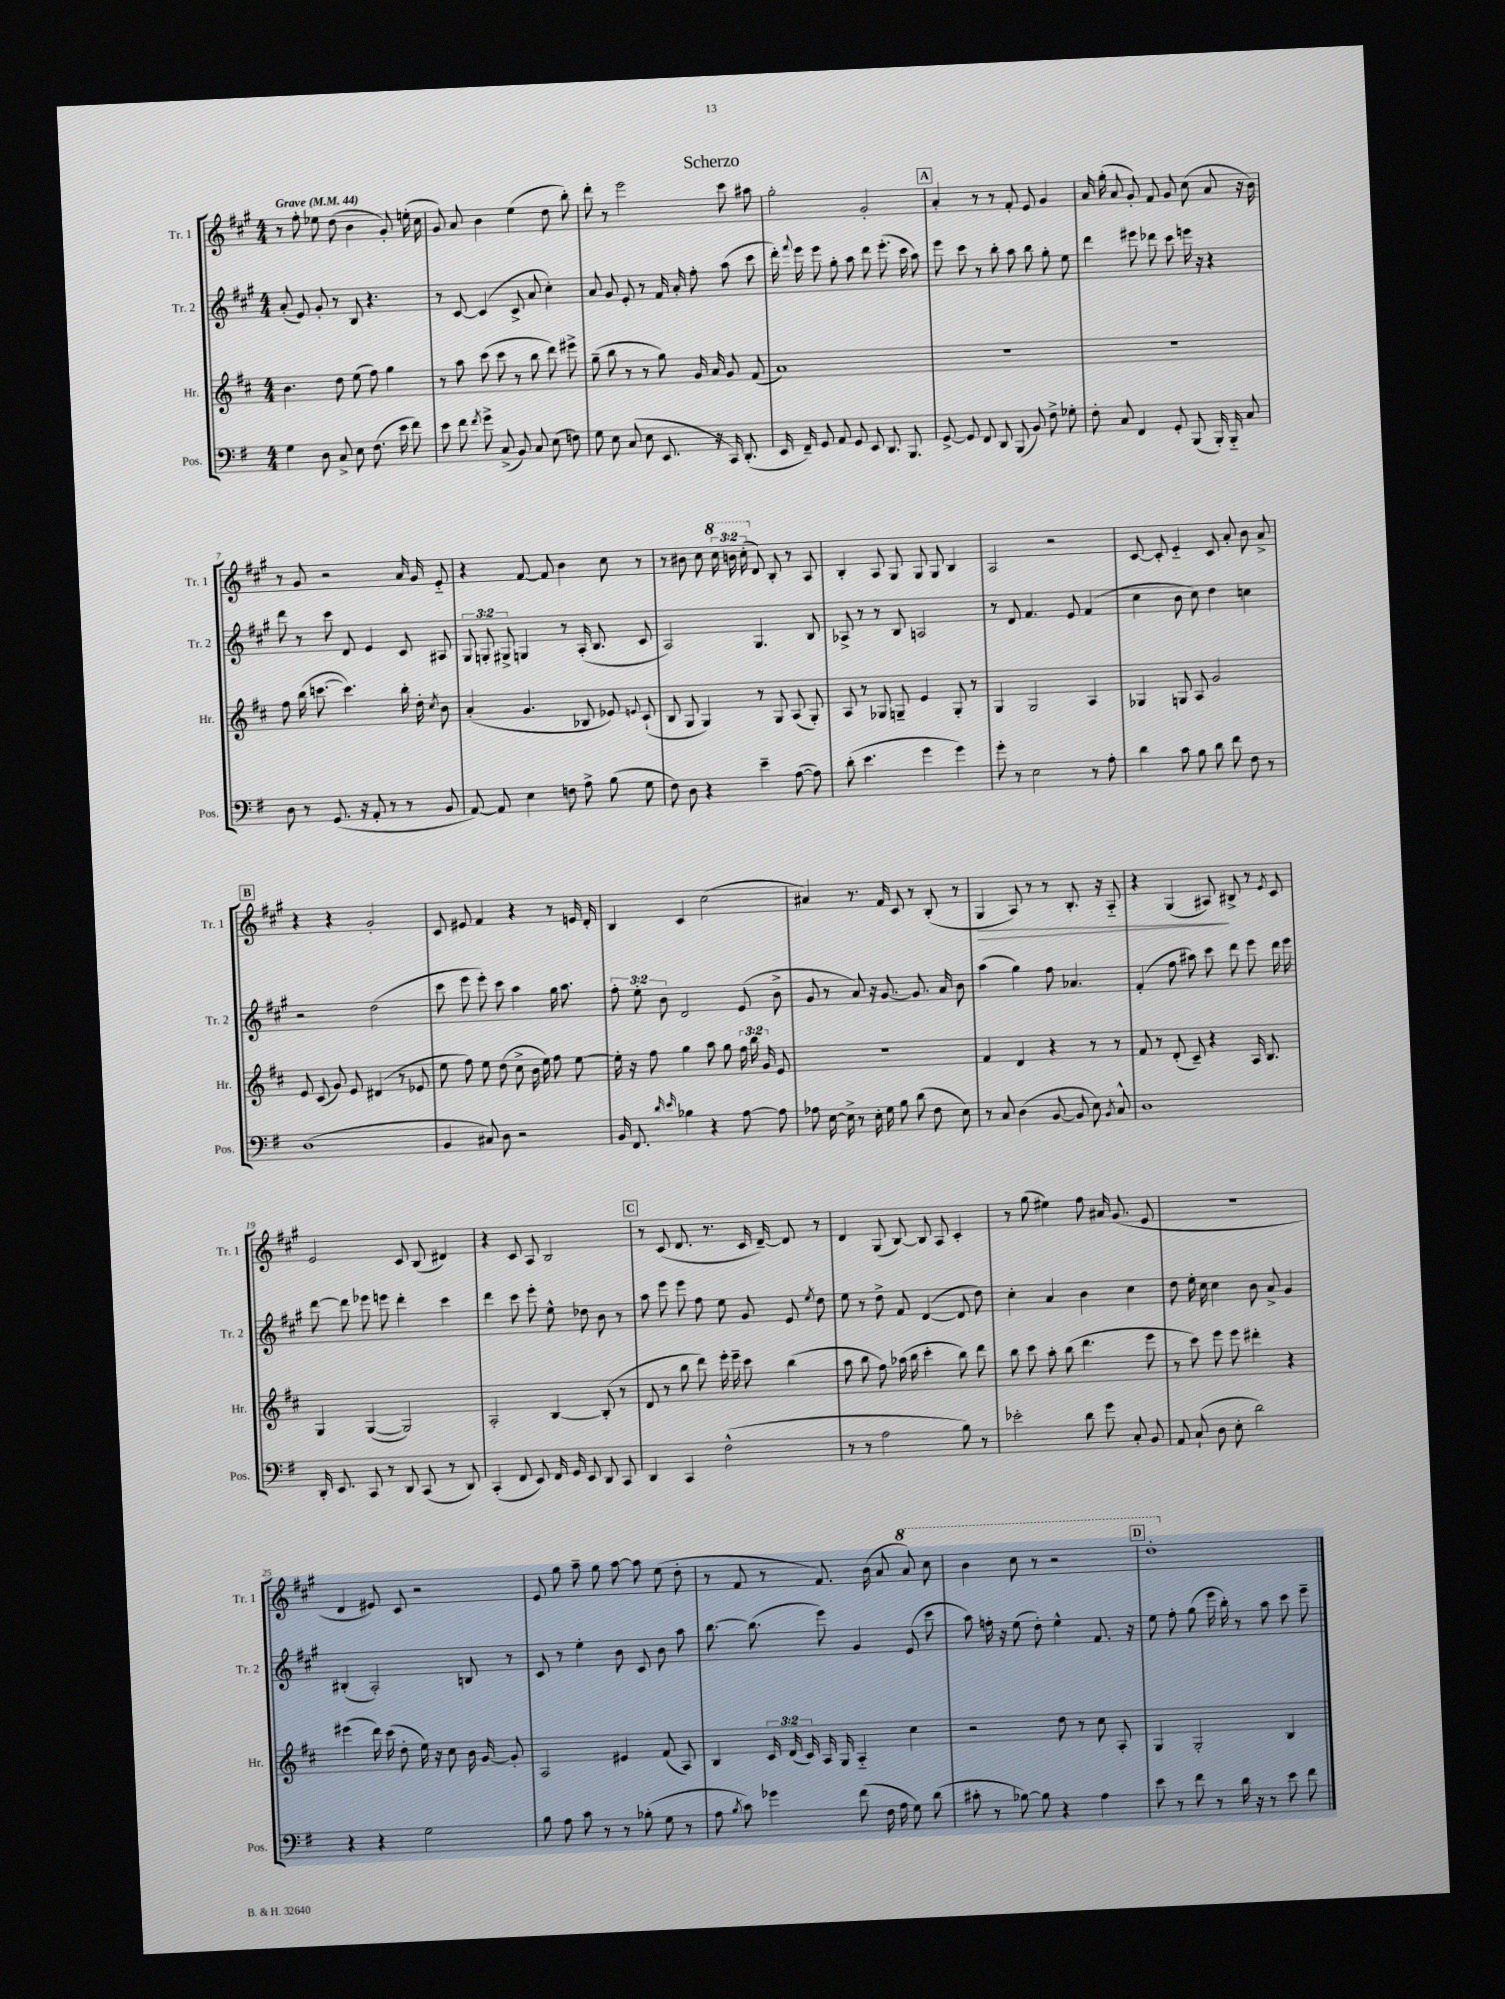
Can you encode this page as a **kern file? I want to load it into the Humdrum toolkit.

**kern	**kern	**kern	**kern
*staff4	*staff3	*staff2	*staff1
*clefF4	*clefG2	*clefG2	*clefG2
*k[f#]	*k[f#c#]	*k[f#c#g#]	*k[f#c#g#]
*M4/4	*M4/4	*M4/4	*M4/4
*MM44	*MM44	*MM44	*MM44
4G	4.b	(8a'	8r
.	.	8e)	8ff#'
8D	.	8g#'	8ee-
8C^	8dd	8r	(8dd
8E	(8ee	8B	4b
(8.F#	8ff#)	4.r	.
.	4gg	.	8g#')
16e	.	.	.
8f#)	.	.	(16ee'
.	.	.	16cc#
=	=	=	=
8e	8r	8r	8g#)
8f#	8aa	[8c#	8a
8qf#	.	.	.
8g^	(8ccc#	(4c#]	4b
(8C^	8ccc#	.	.
8BB)	8r	8c#^	(4ee
8C	8bb	8a	.
(8E	8ddd)	4cc#')	8dd
8F)	8eee#^	.	8bb')
=	=	=	=
8G	(8gg~	8a	8ddd'
8E	8bb	8g#	8r
(8C	8r	8e'	2eee
8E	8r	8r	.
8.EE	8gg)	16f#	.
.	.	16a'	.
.	16g	8ff#'	.
16r	16a	.	.
16CC)	8g	(8aa	8ccc#
(8.DD'	.	.	.
.	(8f#	8ccc#	8aa#
=	=	=	=
16EE	1a)	16ddd')	2gg#'
.	.	8qqfff#	.
16FF#~)	.	16eee	.
8GG	.	8eee	.
8AA	.	8gg#'	.
8GG	.	8aa	.
8EE	.	8ddd	2g#'
8.DD	.	(8.eee'	.
8.BBB	.	16ccc#	.
.	.	8aa)	.
=	=	=	=
[8GG^	1r	8eee	4a'
8GG]	.	8ccc#	.
8FF#	.	8r	8r
8DD	.	8bb'	8r
(8BBB	.	8aa	8f#'
8BB)	.	8bb	8e
8F#^	.	8gg#'	4g#
8G-'	.	8ee	.
=	=	=	=
8F#'	1r	4ddd	16a
.	.	.	(16gg#'
8C	.	.	8a
4FF#	.	8eee#	8g#')
.	.	8ddd-	8f#
8GG'	.	8ccc#	8g#
(8BBB	.	16eee	(8cc#
.	.	16r	.
16BBB')	.	4r	8a
16BBB'~	.	.	.
8C	.	.	16r
.	.	.	16b)
=	=	=	=
8D	8ff#	8ddd	8r
8r	(16bb	8r	8g#
.	[8.ccc	.	.
(8.GG	.	8ccc#	2r
.	4.ccc])	8d	.
16r	.	.	.
8AA'	.	4e	.
8r	.	.	.
8r	16bb'	8c#	16a
.	16dd'	.	16g#
.	8qcc#	.	.
8BB	8b	8A#	8e'~
=	=	=	=
[8AA)	(4a'	12G#	4r
.	.	12G'	.
8AA]	.	.	.
.	.	12G#^	.
4E	4.g	4G	[8f#
.	.	.	8f#]
8F	.	8r	4b
8A^	8B-	(16A'	.
.	.	8.B	.
(8B	8e-)	.	8cc#
.	8qqe	.	.
8G	(8c#`	8c#	8r
=	=	=	=
8F#)	8B	2A)	8r
8D	8G	.	8b#
4r	4G)	.	8cc#
.	.	.	24ccc#
.	.	.	24bb
.	.	.	(24ccc#'
4e~	8r	4.G#	8d)
.	8G	.	8B'
([8A	(8A	.	8r
8A])	8G')	8B	8A
=	=	=	=
(8d'	8A	8A-^	4B'
4.e	8r	8r	.
.	8G-	8r	8A
.	8G~	8B	8G#
4g	4e	2A	8G#
.	.	.	8G#
4g)	8G'	.	4B
.	8r	.	.
=	=	=	=
8g'	4G	8r	2A
8r	.	8d	.
2E	2G	4.f#	.
.	.	.	2r
.	.	8e	.
8r	4A	(4f#	.
8A'	.	.	.
=	=	=	=
4d	4G-	4cc#	[8c#
.	.	.	8c#']
8c	8G	8b	4e'~
8B	8A	8cc#)	.
8d	2g	4dd	8c#
8f#	.	.	8a'
8F#	.	4cc	8b
8r	.	.	8a^
=	=	=	=
(1D	8e	2r	4r
.	(8c#	.	.
.	8g)	.	4r
.	8e	.	.
.	(4d#	(2dd	2g#'
.	8r	.	.
.	8e-	.	.
=	=	=	=
4BB	8ee	8ccc#	8c#
.	8ff#)	8eee	8e#
8C#)	8ee	8eee')	4f#
8D	(8dd	8ccc#	.
2r	8cc#^	4aa	4r
.	16b	.	.
.	16ee)	.	.
.	8ff#	16gg#	8r
.	.	8.aa	.
.	[8ee	.	16e
.	.	.	16d'
=	=	=	=
16BB	16ee']	12ff#'	4B
8.FF#	16r	.	.
.	.	12ee'	.
.	8ff#	.	.
.	.	12b	.
16qqd	.	.	.
16qqe	.	.	.
4B-	4gg	2d	4c#
4r	8aa	.	(2cc#
.	8gg	.	.
[8A	24ff#	(8e	.
.	24bb	.	.
.	24g	.	.
8A]	8e	8b^	.
=	=	=	=
8A-	1r	8g#	4a#)
[16E	.	8r	.
16E^]	.	.	.
8r	.	8a)	8.r
16E'	.	16r	.
16G	.	[8.g#	16f#
8B	.	.	8c#
(8d	.	8.g#]	8r
8F#	.	.	(8B'
.	.	16a	.
8E)	.	8b	8r
=	=	=	=
8r	4f#	(4aa	4G#
8C	.	.	.
(4D	4d	4gg#)	8A)
.	.	.	8r
[8BB	4r	8ff#	8r
8BB]	.	4.a-	8.B'
8E)	8r	.	.
.	.	.	16r
8qBB	.	.	.
8C^^	8r	.	8A'~
=	=	=	=
1D	8f#	(4f#'	4r
.	8r	.	.
.	(8d'	8ff#	(4G#
.	8c#~)	8aa#)	.
.	4r	8ccc#	8A#)
.	.	8ddd	8B#^
.	16A	8eee	8r
.	8.B	.	.
.	.	.	8qe
.	.	16ddd	8c#
.	.	16eee	.
=	=	=	=
16DD'	4G	[8ddd	2e
8.EE	.	.	.
.	.	8ddd]	.
8CC	([4G	8eee-	.
8r	.	8eee	.
8DD	2G])	4ddd'	8c#
(8CC	.	.	(8B
8r	.	4ccc#	4d#)
8DD)	.	.	.
=	=	=	=
(4CC'	2A'	4ddd	4r
8FF#	.	8ccc#	8c#
8EE)	.	8eee'	8A
16FF#	[4B	8ee^^	2B
16GG	.	.	.
8EE	.	8dd-	.
8DD	(8B']	8b	.
8CC	8r	8r	.
=	=	=	=
4DD	8d	8aa	8r
.	8r	8eee	(8c#
4CC	8bb	8eee	8.d
.	8ddd)	8ff#	.
.	.	.	8.r
(2F#^^	16eee'	8ee	.
.	16eee~	.	.
.	8ccc#	8g#	16c#
.	.	.	[16d~)
.	(4bb	8e	8d]
.	.	8qee	.
.	.	8dd	8r
=	=	=	=
8r	8aa	8ee	4d
8r	8bb	8r	.
2A	8ff#)	8dd^	(8G#
.	(16aa-	8f#	[8B)
.	16bb	.	.
.	4ccc#'	([4d	8B]
.	.	.	8A
8B)	8bb)	8d]	4c#'
8r	8ddd	8dd)	.
=	=	=	=
2e-'	8bb	4cc#'	8r
.	8ccc#	.	(8gg#
.	8aa'	4a	4ee#)
.	(8bb	.	.
8d	4.ddd	4b	8ff#
8g	.	.	16a#
.	.	.	(8.g#
8C'	.	4cc#	.
8BB	8eee	.	8e
=	=	=	=
8AA	8r	8dd	1r
(8C`	8ccc#)	16ee'	.
.	.	16cc#	.
8D	8eee	4cc#	.
8E'	8eee	.	.
2d)	4ddd#'	8b	.
.	.	8a^	.
.	4r	4g#	.
=	=	=	=
4r	(4eee#	(4B#'	4d
4r	16ddd)	2A')	8e#)
.	(16ccc#	.	.
.	8dd'	.	8c#
2G	16ee)	.	2r
.	16r	.	.
.	8cc#	.	.
.	16b	8B	.
.	[16g	.	.
.	8g']	8r	.
=	=	=	=
8B	2A	8c#	8e
8A	.	8r	8gg#
8c	.	4ee'	8aa~
8r	.	.	8gg#
8r	4e#	8b	[8aa
(8B-'	.	8c#	8aa]
8G	(8f#	8b	(8ee
8r	8A)	8aa	8dd'
=	=	=	=
8A	4B	[8.bb	8r
8qB	.	.	.
8c)	.	.	8f#
.	.	(8.bb]	.
4g-	24c#	.	8r
.	(24d	.	.
.	24c#)	.	.
.	16A	8eee)	8.f#)
.	16G	.	.
(8f#	4A'~	4g#	.
.	.	.	(16b
16F#	.	.	8a
16A	.	.	.
8G)	4cc#	(8e	8aa)
(8d	.	8ccc#	8ccc#
=	=	=	=
8c#'	2r	8aa)	4bb
8r	.	16ff'	.
.	.	16r	.
[8B-)	.	(8ee	8ccc#
8B-]	.	8dd')	8r
4r	8dd	4ee^^	2r
.	8r	.	.
4A	8cc#	8.f#	.
.	8A'	.	.
.	.	16r	.
=	=	=	=
8e	4G	8ee	1ddd'
8r	.	8ff#'	.
8f#	2G'	(8gg#	.
8r	.	16eee	.
.	.	16bb')	.
16d	.	8r	.
16r	.	.	.
8r	.	8aa	.
8e	4B	8ccc#	.
8f#	.	8eee~	.
==	==	==	==
*-	*-	*-	*-
